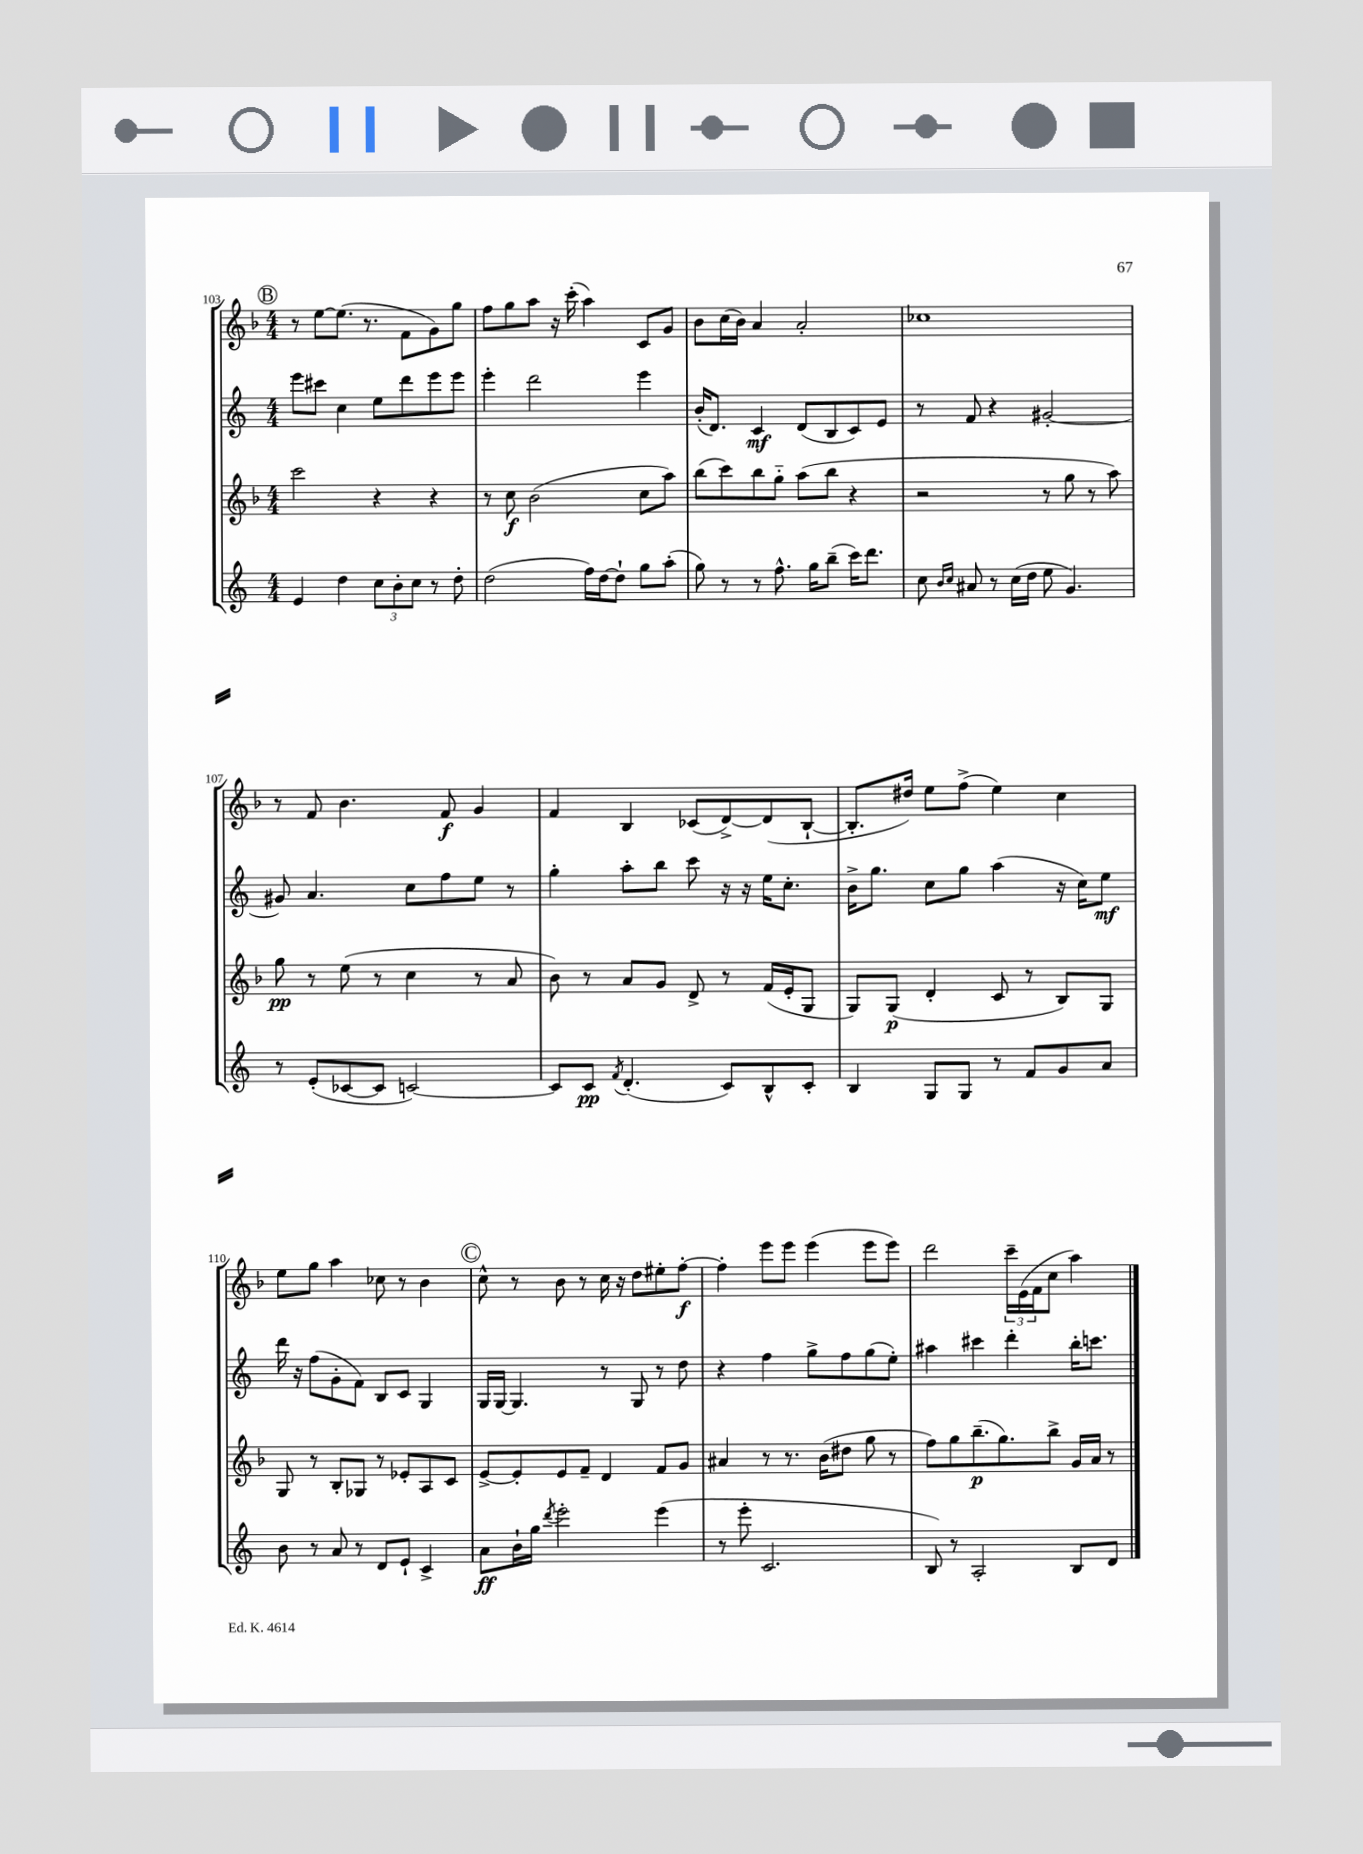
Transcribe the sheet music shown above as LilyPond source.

<<
\new StaffGroup <<
\new Staff = "s0" {
    \clef treble \key f \major \numericTimeSignature \time 4/4
    \mark \markup { \circle "B" } r8 e''8~ e''8.( r8. f'8 g'8) g''8 |
    f''8 g''8 a''8 r16 c'''16-.( a''4) c'8 g'8 |
    bes'8 c''16( bes'16) a'4 a'2-. |
    ces''1 |
    r8 f'8 bes'4. f'8\f g'4 |
    f'4 bes4 ces'8( d'8~->) d'8( bes8~-! |
    bes8.-. dis''16) e''8 f''8->( e''4) c''4 |
    e''8 g''8 a''4 ces''8 r8 bes'4 |
    \mark \markup { \circle "C" } c''8-^ r8 bes'8 r8 c''16 r16 d''8 eis''8-. f''8~-.\f |
    f''4-. e'''8 e'''8 e'''4( e'''8 e'''8) |
    d'''2 \tuplet 3/2 { c'''16-- e'16( f'16 } c''8 a''4) \bar "|." |
}
\new Staff = "s1" {
    \clef treble \key c \major \numericTimeSignature \time 4/4
    \mark \markup { \circle "B" } e'''8 cis'''8 c''4 e''8 d'''8 e'''8 e'''8 |
    e'''4-. d'''2 e'''4 |
    b'16-.( d'8.) c'4\mf d'8( b8 c'8) e'8 |
    r8 f'8 r4 gis'2~-. |
    gis'8 a'4. c''8 f''8 e''8 r8 |
    g''4-. a''8-. b''8 c'''8 r16 r16 e''16 c''8.-. |
    b'16-> g''8. c''8 g''8 a''4( r16 c''16) e''8\mf |
    d'''16 r16 f''8( g'8-. f'8) b8 c'8 g4 |
    \mark \markup { \circle "C" } g16 g16~ g4. r8 g8 r8 d''8 |
    r4 f''4 g''8-> f''8 g''8( e''8-.) |
    ais''4 cis'''4 d'''4-. b''16-. c'''8. \bar "|." |
}
\new Staff = "s2" {
    \clef treble \key f \major \numericTimeSignature \time 4/4
    \mark \markup { \circle "B" } c'''2 r4 r4 |
    r8 c''8\f bes'2( c''8 a''8) |
    bes''8( c'''8) bes''8 g''8-_ a''8( bes''8 r4 |
    r2 r8 g''8 r8 a''8) |
    g''8\pp r8 e''8( r8 c''4 r8 a'8 |
    bes'8) r8 a'8 g'8 d'8-> r8 f'16( e'16-. g8 |
    g8) g8\p( d'4-. c'8 r8 bes8) g8 |
    g8 r8 bes8-. ges8 r8 ees'8-. a8 c'8 |
    \mark \markup { \circle "C" } e'8~-> e'8-. e'8 f'8-- d'4 f'8 g'8 |
    ais'4 r8 r8. bes'16( dis''8 g''8 r8 |
    f''8) g''8 bes''8.--\p( g''8.) bes''8-> g'16 a'16 r8 \bar "|." |
}
\new Staff = "s3" {
    \clef treble \key c \major \numericTimeSignature \time 4/4
    \mark \markup { \circle "B" } e'4 d''4 \tuplet 3/2 { c''8 b'8-. c''8 } r8 d''8-. |
    d''2( f''16) d''16~ d''8-! g''8 a''8-.( |
    g''8) r8 r8 f''8.-^ g''16 b''8--( c'''16) d'''8. |
    c''8 \grace { b'16 c''16 } ais'8 r8 c''16( d''16 e''8 g'4.) |
    r8 e'8-.( ces'8~ ces'8 c'2~) |
    c'8 c'8\pp \acciaccatura { f'8 } d'4.-.( c'8) b8-^ c'8-. |
    b4 g8 g8 r8 f'8 g'8 a'8 |
    b'8 r8 a'8 r8 d'8 e'8-! c'4-> |
    \mark \markup { \circle "C" } a'8\ff b'16-! g''16 \acciaccatura { d'''8 } e'''2-. e'''4( |
    r8 e'''8-. c'2. |
    b8) r8 a2-. b8 d'8 \bar "|." |
}
>>
>>
\layout { \context { \Score currentBarNumber = #103 } }
